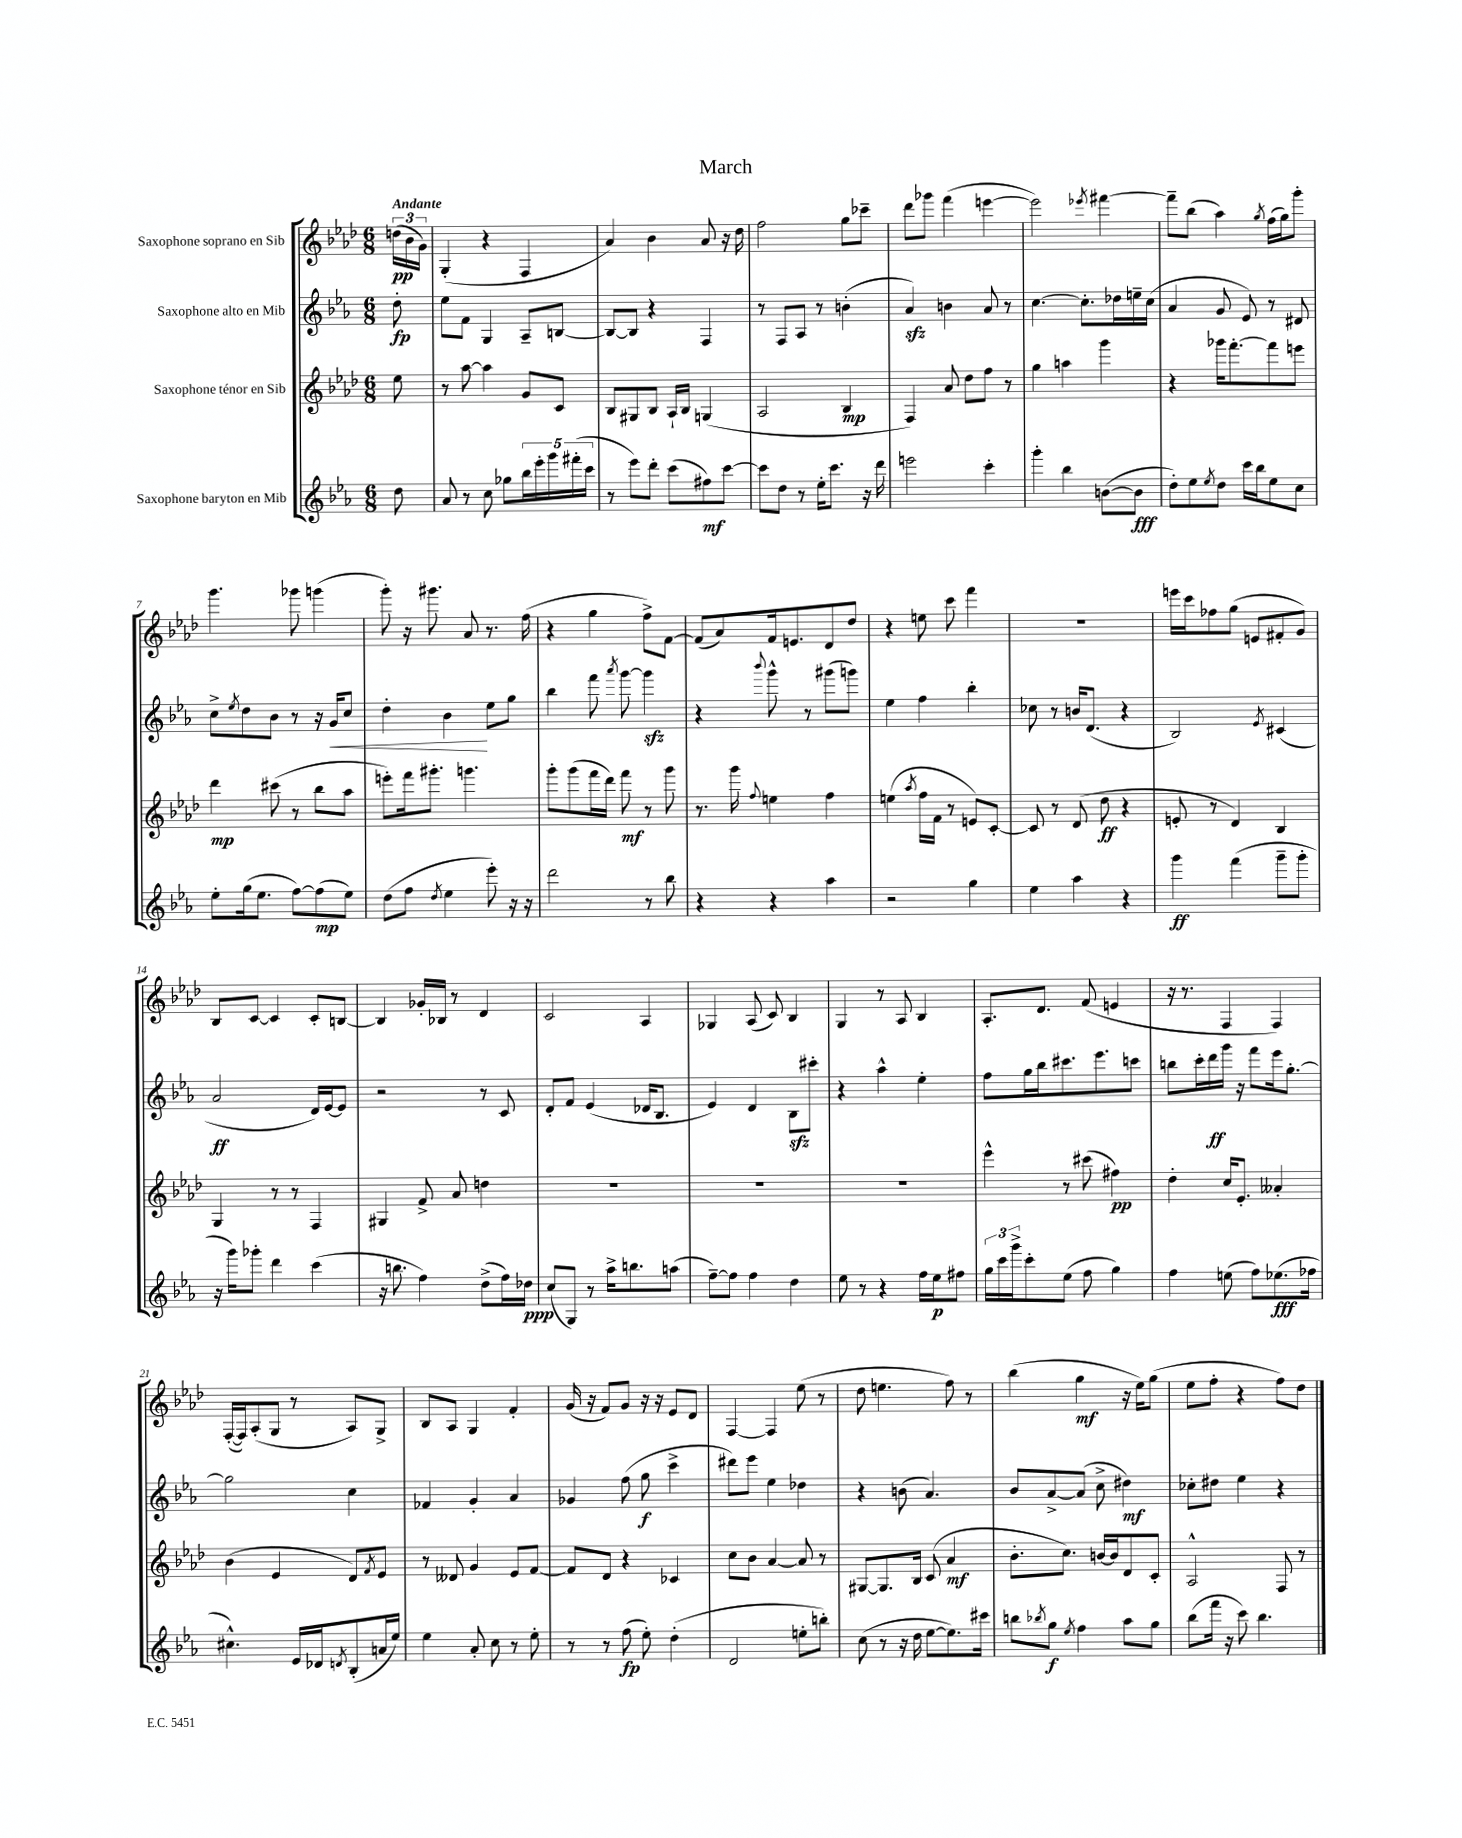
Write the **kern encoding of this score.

**kern	**dynam	**kern	**dynam	**kern	**dynam	**kern	**dynam
*part4	*part4	*part3	*part3	*part2	*part2	*part1	*part1
*staff4	*staff4	*staff3	*staff3	*staff2	*staff2	*staff1	*staff1
*I"Saxophone baryton en Mib	*	*I"Saxophone ténor en Sib	*	*I"Saxophone alto en Mib	*	*I"Saxophone soprano en Sib	*
*clefG2	*	*clefG2	*	*clefG2	*	*clefG2	*
*k[b-e-a-]	*	*k[b-e-a-d-]	*	*k[b-e-a-]	*	*k[b-e-a-d-]	*
*M6/8	*	*M6/8	*	*M6/8	*	*M6/8	*
=	=	=	=	=	=	=	=
!	!	!	!	!	!	!LO:TX:a:B:t=Andante	!
8dd\	.	8ee-\	.	8dd'\	fp	(24ddn\LL	pp
.	.	.	.	.	.	24b-\	.
.	.	.	.	.	.	24g\JJ)	.
=1	=1	=1	=1	=1	=1	=1	=1
8a-/	.	8r	.	8ee-\L	.	(4G'/	.
8r	.	[8aa-\	.	8f\J	.	.	.
8cc\	.	4aa-\]	.	4G/	.	4r	.
8gg-X\L	.	.	.	.	.	.	.
20bb-\L	.	8g/L	.	8A-~/L	.	4F/	.
20eee-'\	.	.	.	.	.	.	.
20ggg\	.	.	.	.	.	.	.
.	.	8c/J	.	[8Bn/J	.	.	.
(20fff#X'\	.	.	.	.	.	.	.
20ccc\JJ	.	.	.	.	.	.	.
=2	=2	=2	=2	=2	=2	=2	=2
8r	.	8B-/L	.	8B/L_	.	4a-/)	.
8eee-\L)	.	8G#X/	.	8B/J]	.	.	.
8ddd'\J	.	8B-/J	.	4r	.	4b-\	.
(8ccc\L	.	16A-`/LL	.	.	.	.	.
.	.	16B-/JJ	.	.	.	.	.
8ff#X\)	mf	(4Gn/	.	4F/	.	8a-/	.
[8ccc\J	.	.	.	.	.	16r	.
.	.	.	.	.	.	16dd-\	.
=3	=3	=3	=3	=3	=3	=3	=3
8ccc\L]	.	2A-/	.	8r	.	2ff\	.
8dd\J	.	.	.	8F/L	.	.	.
8r	.	.	.	8A-/J	.	.	.
16ee-'\KL	.	.	.	8r	.	.	.
8.ccc\J	.	.	.	.	.	.	.
.	.	4B-/	mp	(4bn'\	.	8gg\L	.
16r	.	.	.	.	.	8ccc-X~\J	.
16ddd\	.	.	.	.	.	.	.
=4	=4	=4	=4	=4	=4	=4	=4
2eeen\	.	4F/)	.	4a-zz/)	.	8ddd-\L	.
.	.	.	.	.	.	8ggg-X\J	.
.	.	8a-/	.	4bn\	.	(4fff\	.
.	.	8dd-\L	.	.	.	.	.
4ccc'\	.	8ff\J	.	8a-/	.	[4eeen\	.
.	.	8r	.	8r	.	.	.
=5	=5	=5	=5	=5	=5	=5	=5
4ggg'\	.	4gg\	.	[4.cc\	.	2eee\])	.
4bb-\	.	4aan\	.	.	.	.	.
.	.	.	.	8.cc'\L]	.	.	.
.	.	.	.	.	.	8qeee-X/	.
([8bn\L	.	4ggg\	.	.	.	[4fff#X\	.
.	.	.	.	16dd-X\L	.	.	.
8b\J]	fff	.	.	16een~\	.	.	.
.	.	.	.	(16cc\JJ	.	.	.
=6	=6	=6	=6	=6	=6	=6	=6
8dd'\L)	.	4r	.	4a-/	.	8fff#~\L]	.
8ee-\	.	.	.	.	.	(8bb-\J	.
8qee-/	.	.	.	.	.	.	.
8dd\J	.	16ggg-X\KL	.	8g/	.	4aa-\)	.
.	.	[8.fff'\	.	.	.	.	.
16ccc\LL	.	.	.	8e-/)	.	.	.
16bb-\J	.	.	.	.	.	.	.
.	.	.	.	.	.	8qgg/	.
8ee-\	.	8fff\]	.	8r	.	(16ff\LL	.
.	.	.	.	.	.	16gg\J)	.
8cc\J	.	8eeen\J	.	8d#X/	.	8ggg'\J	.
!!LO:LB:g=z
=7	=7	=7	=7	=7	=7	=7	=7
8ee-'\L	.	4ddd-\	mp	8cc^\L	.	4.ggg\	.
.	.	.	.	8qee-/	.	.	.
(16gg\k	.	.	.	8dd\	.	.	.
8.ee-\J	.	.	.	.	.	.	.
.	.	(8ccc#X\	.	8b-\J	.	.	.
[8ff\L)	.	8r	.	8r	.	8ggg-X\	.
(8ff\]	mp	8bb-\L	.	16r	.	(4gggn\	.
!	!	!	!	!	!LO:HP:b	!	!
.	.	.	.	16g/KL	<	.	.
8ee-\J)	.	8aa-\J	.	8cc/J	.	.	.
=8	=8	=8	=8	=8	=8	=8	=8
(8dd\L	.	8eeen'\L)	.	4dd'\	.	8ggg'\)	.
8ff\J	.	16fff\k	.	.	.	16r	.
.	.	8.ggg#X'\J	.	.	.	8.ggg#X\	.
8qdd/	.	.	.	.	.	.	.
4ee-\	.	.	.	4b-\	.	.	.
.	.	4.gggn\	.	.	.	8a-/	.
8eee-'\)	.	.	.	8ee-\L	[	8.r	.
16r	.	.	.	8gg\J	.	.	.
16r	.	.	.	.	.	(16ff\	.
=9	=9	=9	=9	=9	=9	=9	=9
2ddd\	.	8ggg'\L	.	4bb-\	.	4r	.
.	.	(8ggg\	.	.	.	.	.
.	.	16fff\L	.	8fff\	.	4gg\	.
.	.	16ddd-\JJ)	.	.	.	.	.
.	.	.	.	8qaaa-/	.	.	.
.	.	8fff\	mf	[8ggg\	.	.	.
8r	.	8r	.	4gggzz\]	.	8ff^\L)	.
8bb-\	.	8ggg\	.	.	.	[8f\J	.
=10	=10	=10	=10	=10	=10	=10	=10
4r	.	8.r	.	4r	.	(8f/L]	.
.	.	.	.	.	.	8a-/)	.
.	.	16ggg\	.	.	.	.	.
.	.	8qqff/	.	8qqbbb-/	.	.	.
4r	.	4een\	.	8ggg^^\	.	16f/k	.
.	.	.	.	.	.	8.en/	.
.	.	.	.	8r	.	.	.
4aa-\	.	4ff\	.	(8ggg#X\L	.	8d-/	.
.	.	.	.	8gggn\J)	.	8dd-/J	.
=11	=11	=11	=11	=11	=11	=11	=11
2r	.	(4een\	.	4ee-\	.	4r	.
.	.	8qaa-/	.	.	.	.	.
.	.	16ff\LL	.	4ff\	.	8een\	.
.	.	16f\JJ	.	.	.	.	.
.	.	8r	.	.	.	8ccc\	.
4gg\	.	8en/L)	.	4bb-'\	.	4fff\	.
.	.	[8c'/J	.	.	.	.	.
=12	=12	=12	=12	=12	=12	=12	=12
4ee-\	.	8c/]	.	8cc-X\	.	2.r	.
.	.	8r	.	8r	.	.	.
4aa-\	.	(8d-/	.	16bn/KL	.	.	.
.	.	.	.	(8.d/J	.	.	.
.	.	8dd-\	ff	.	.	.	.
4r	.	4r	.	4r	.	.	.
=13	=13	=13	=13	=13	=13	=13	=13
4ggg\	ff	8en'/	.	2B-/)	.	16eeen\LL	.
.	.	.	.	.	.	16ccc\J	.
.	.	8r	.	.	.	8ff-X\	.
(4fff\	.	4d-/)	.	.	.	(8gg\J	.
.	.	.	.	.	.	8en/L	.
.	.	.	.	8qe-/	.	.	.
8ggg~\L	.	4B-/	.	(4c#X/	.	8f#X'/	.
8ggg'\J	.	.	.	.	.	8g/J)	.
!!LO:LB:g=z
=14	=14	=14	=14	=14	=14	=14	=14
16r	.	4G/	.	2a-/	ff	8B-/L	.
16ggg\KL)	.	.	.	.	.	.	.
8ggg-X'\J	.	.	.	.	.	[8c/J	.
4ddd\	.	8r	.	.	.	4c/]	.
.	.	8r	.	.	.	.	.
(4ccc\	.	4F/	.	16d/LL)	.	8c'/L	.
.	.	.	.	[16e-/J	.	.	.
.	.	.	.	8e-/J]	.	[8Bn/J	.
=15	=15	=15	=15	=15	=15	=15	=15
16r	.	4G#X/	.	2r	.	4B/]	.
8.bbn\	.	.	.	.	.	.	.
4ff\)	.	8f^/	.	.	.	16g-X'/LL	.
.	.	.	.	.	.	16B-X/JJ	.
.	.	8a-/	.	.	.	8r	.
(8dd^\L	.	4ddn\	.	8r	.	4d-/	.
16ff\L)	.	.	.	8c/	.	.	.
16dd-X\JJ	ppp	.	.	.	.	.	.
=16	=16	=16	=16	=16	=16	=16	=16
(8cc/L	.	2.r	.	8d'/L	.	2c/	.
8G/J)	.	.	.	8f/J	.	.	.
8r	.	.	.	(4e-/	.	.	.
16aa-^\KL	.	.	.	.	.	.	.
8.bbn\	.	.	.	.	.	.	.
.	.	.	.	16d-X/KL	.	4A-/	.
.	.	.	.	8.B-/J	.	.	.
(8aan\J	.	.	.	.	.	.	.
=17	=17	=17	=17	=17	=17	=17	=17
[8ff~\L)	.	2.r	.	4e-/)	.	4G-X/	.
8ff\J]	.	.	.	.	.	.	.
4ff\	.	.	.	4d/	.	(8A-/	.
.	.	.	.	.	.	8c/)	.
4dd\	.	.	.	8B-zz\L	.	4B-/	.
.	.	.	.	8ccc#X'\J	.	.	.
=18	=18	=18	=18	=18	=18	=18	=18
8ee-\	.	2.r	.	4r	.	4G/	.
8r	.	.	.	.	.	.	.
4r	.	.	.	4aa-^^\	.	8r	.
.	.	.	.	.	.	8A-/	.
16ff\LL	.	.	.	4ee-'\	.	4B-/	.
16ee-\J	p	.	.	.	.	.	.
8ff#X\J	.	.	.	.	.	.	.
=19	=19	=19	=19	=19	=19	=19	=19
24gg\LL	.	4eee-^^\	.	8ff\L	.	8.A-'/L	.
24ccc\	.	.	.	.	.	.	.
24ggg^\J	.	.	.	.	.	.	.
8ccc'\	.	.	.	16gg\L	.	.	.
.	.	.	.	16bb-\J	.	8.d-/J	.
(8ee-\J	.	8r	.	8.ccc#X\	.	.	.
8ff\	.	(8ccc#X\	.	.	.	(8f/	.
.	.	.	.	8.eee-\	.	.	.
4gg\)	.	4ff#X\)	pp	.	.	4en/	.
.	.	.	.	8cccn\J	.	.	.
=20	=20	=20	=20	=20	=20	=20	=20
4ff\	.	4dd-'\	.	8bbn\L	.	16r	.
.	.	.	.	.	.	8.r	.
.	.	.	.	16ccc'\L	.	.	.
.	.	.	.	16ddd\	ff	.	.
(8een\	.	16cc/KL	.	16ggg\JJ	.	4F/	.
.	.	8.e-'/J	.	16r	.	.	.
8ff\L)	.	.	.	8fff\L	.	.	.
(8.ee-X\	fff	4a--X'/	.	16eee-\k	.	4F/)	.
.	.	.	.	[8.gg'\J	.	.	.
16ff-X\Jk	.	.	.	.	.	.	.
!!LO:LB:g=z
=21	=21	=21	=21	=21	=21	=21	=21
4.cc#X^^\)	.	(4b-\	.	2gg\]	.	([16F'/LL	.
.	.	.	.	.	.	16F/J])	.
.	.	.	.	.	.	(8A-'/	.
.	.	4e-/	.	.	.	8G/J	.
16e-/LL	.	.	.	.	.	8r	.
16d-X/J	.	.	.	.	.	.	.
8qdn/	.	.	.	.	.	.	.
(8B-'/	.	8d-/L)	.	4cc\	.	8A-/L)	.
.	.	8qf/	.	.	.	.	.
16an/L	.	8e-/J	.	.	.	8G^/J	.
16ee-/JJ)	.	.	.	.	.	.	.
=22	=22	=22	=22	=22	=22	=22	=22
4ee-\	.	8r	.	4f-X/	.	8B-/L	.
.	.	8d--X/	.	.	.	8A-/J	.
8a-'/	.	4g/	.	4g'/	.	4G/	.
8cc\	.	.	.	.	.	.	.
8r	.	8e-/L	.	4a-/	.	4f'/	.
8ee-'\	.	[8f/J	.	.	.	.	.
=23	=23	=23	=23	=23	=23	=23	=23
8r	.	8f/L]	.	4g-X/	.	(16g/	.
.	.	.	.	.	.	16r	.
8r	.	8d-/J	.	.	.	8f/L)	.
(8ff\	fp	4r	.	(8ff\	.	8g/J	.
8ee-'\)	.	.	.	8gg\	f	16r	.
.	.	.	.	.	.	16r	.
(4dd'\	.	4c-X/	.	4ccc^\	.	8e-/L	.
.	.	.	.	.	.	8d-/J	.
=24	=24	=24	=24	=24	=24	=24	=24
2d/	.	8cc\L	.	8ddd#X\L)	.	[4F/	.
.	.	8b-\J	.	8eee-\J	.	.	.
.	.	[4a-/	.	4ee-\	.	4F/]	.
8een'\L	.	8a-/]	.	4dd-X\	.	(8ee-\	.
8bbn'\J)	.	8r	.	.	.	8r	.
=25	=25	=25	=25	=25	=25	=25	=25
(8cc\	.	[8G#X/L	.	4r	.	8dd-\	.
8r	.	8.G#/]	.	.	.	4.een\	.
16r	.	.	.	(8bn\	.	.	.
16dd\	.	16B-/Jk	.	.	.	.	.
[8ee-\L	.	(8c/	.	4.a-/)	.	.	.
8.ee-\])	.	4a-/	mf	.	.	8ff\)	.
.	.	.	.	.	.	8r	.
16ccc#X\Jk	.	.	.	.	.	.	.
=26	=26	=26	=26	=26	=26	=26	=26
8bbn\L	.	8.b-'\L	.	8b-/L	.	(4bb-\	.
8qbb-X/	.	.	.	.	.	.	.
8gg\J	f	.	.	[8a-^/	.	.	.
.	.	8.cc\J)	.	.	.	.	.
8qee-/	.	.	.	.	.	.	.
4ff\	.	.	.	(8a-/J]	.	4gg\	mf
.	.	[16bn/LL	.	8cc^\	.	.	.
.	.	16b/J]	.	.	.	.	.
8aa-\L	.	8d-/	.	4dd#X\)	mf	16r	.
.	.	.	.	.	.	16ee-\KL)	.
8gg\J	.	8c'/J	.	.	.	(8gg\J	.
=27	=27	=27	=27	=27	=27	=27	=27
(8bb-\L	.	2A-^^/	.	8cc-X'\L	.	8ee-\L	.
16fff\Jk	.	.	.	8dd#X\J	.	8ff'\J	.
16r	.	.	.	.	.	.	.
8ccc\)	.	.	.	4ee-\	.	4r	.
4.bb-\	.	.	.	.	.	.	.
.	.	8F/	.	4r	.	8ff\L)	.
.	.	8r	.	.	.	8dd-\J	.
==	==	==	==	==	==	==	==
*-	*-	*-	*-	*-	*-	*-	*-
